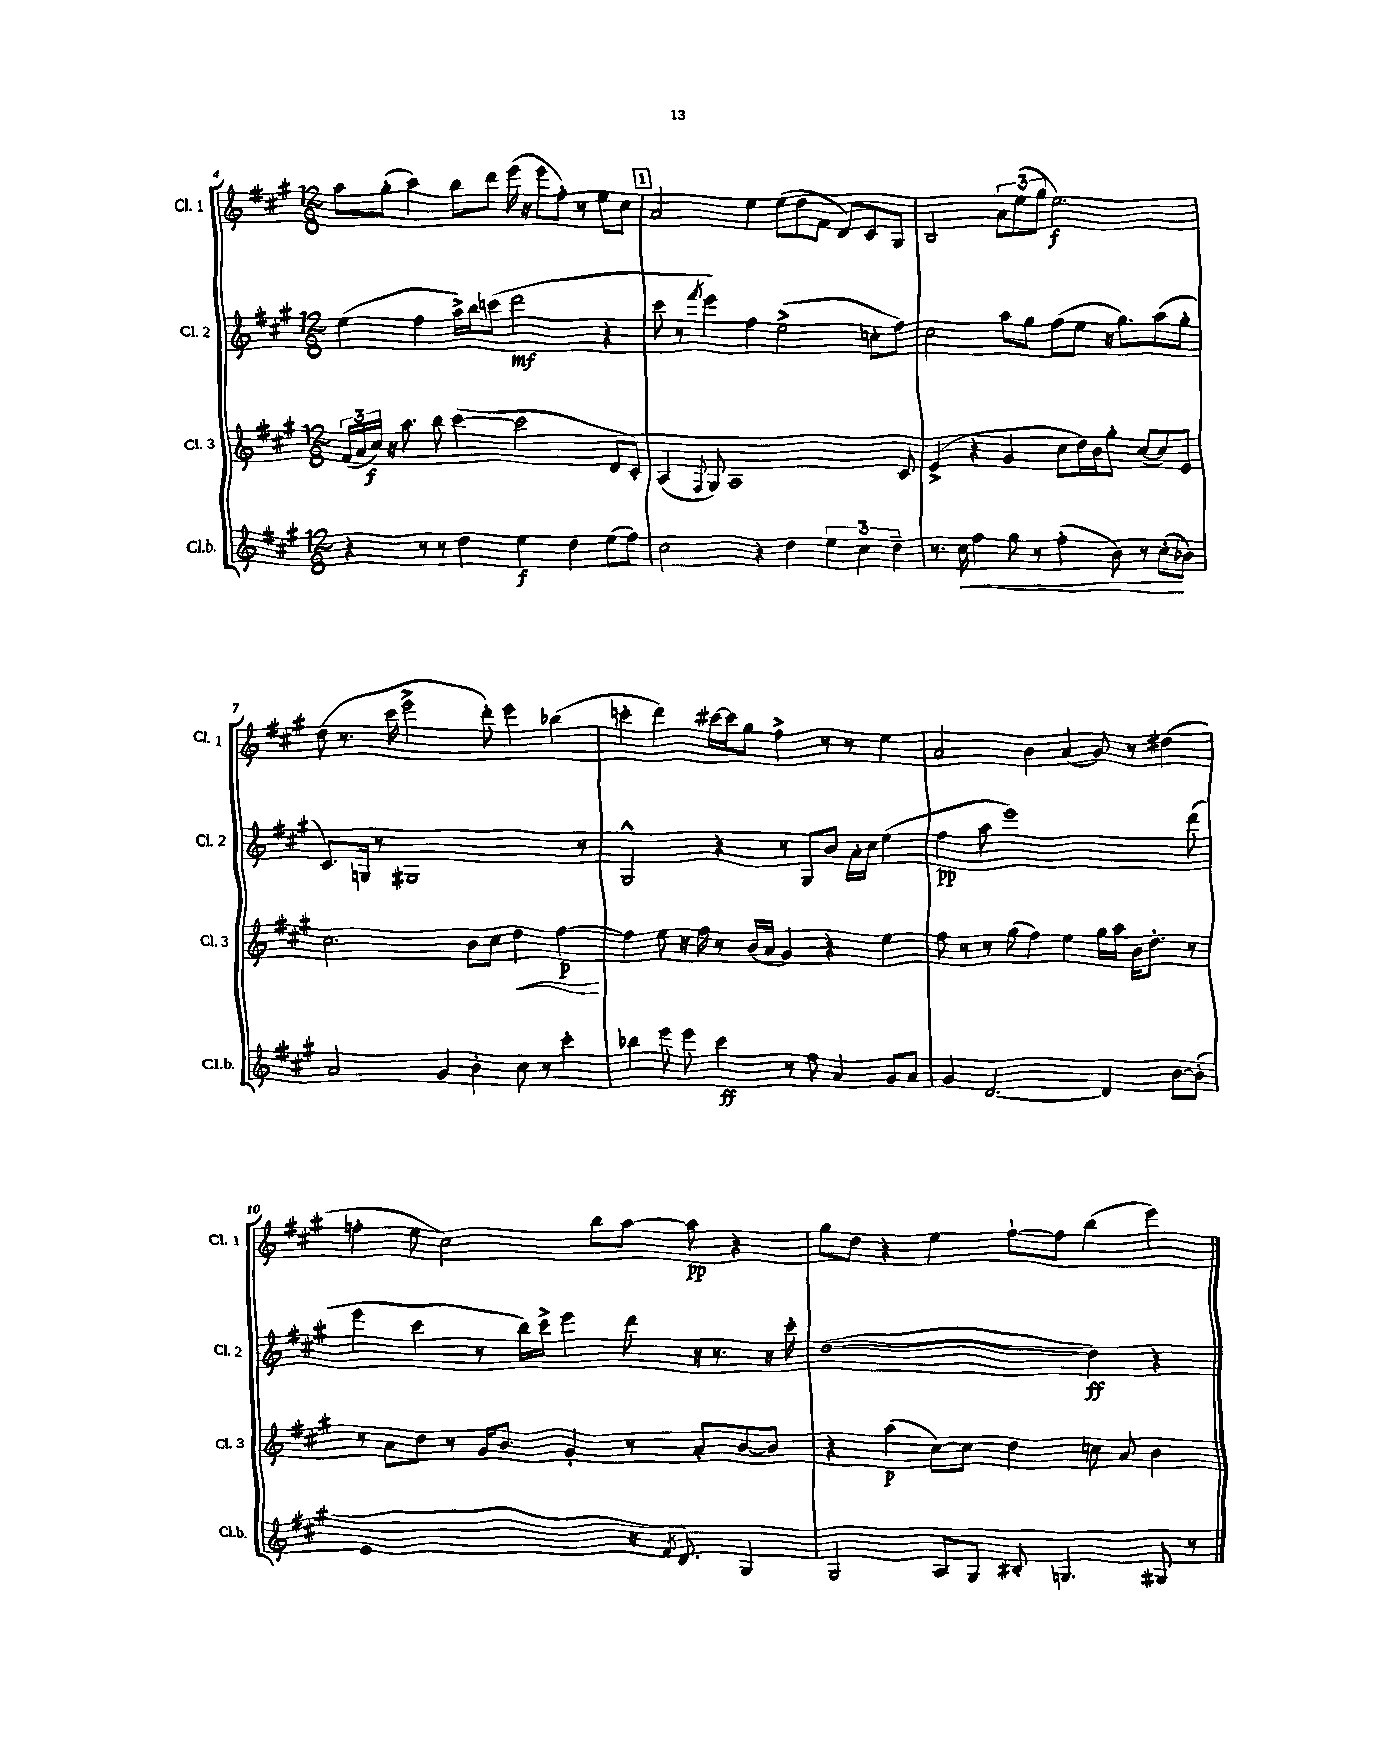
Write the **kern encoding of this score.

**kern	**kern	**kern	**kern
*staff4	*staff3	*staff2	*staff1
*clefG2	*clefG2	*clefG2	*clefG2
*k[f#c#g#]	*k[f#c#g#]	*k[f#c#g#]	*k[f#c#g#]
*M12/8	*M12/8	*M12/8	*M12/8
4r	(24f#/LL	(4ee\	8aa\L
.	24a/	.	.
.	24cc#/JJ)	.	.
.	16r	.	(8gg#'\J
.	8.aa\	.	.
8r	.	4ff#\	4aa\)
8r	8bb\	.	.
4dd\	([4ccc#\	16aa^\LL)	8bb\L
.	.	16bb\J	.
.	.	(8ccc\J	8ddd\J
4ee\	2ccc#\]	2ddd\	(16eee\
.	.	.	16r
.	.	.	8eee\L
4dd\	.	.	8ff#'\J)
.	.	.	8r
(8ee\L	8d/L	4r	8ee\L
8ff#\J)	8c#'/J)	.	8cc#\J
=	=	=	=
2cc#\	(4A/	8ccc#\	2a/
.	.	8r	.
.	8qqF#/	8qfff#/	.
.	8G#/)	4eee\)	.
.	1A	.	.
4r	.	4ff#\	4ee\
4dd\	.	(2ee^\	(8ee\L
.	.	.	8dd\
6ee\	.	.	8f#\J
.	.	.	8d/L)
6cc#\	.	.	.
.	.	8cc'\L	8c#/
6dd~\	.	.	.
.	8c#/	8ff#\J)	8G#/J
=	=	=	=
8.r	(4e^/	2cc#\	2B/
16cc#\	.	.	.
4ff#\	4r	.	.
8gg#\	4g#/	8aa\L	12a\L
.	.	.	(12ee\
8r	.	8gg#\J	.
.	.	.	12gg#\J
(4ff#'\	8cc#\L	(8ff#\L	2.ee\)
.	16dd\L)	8ee\J	.
.	16b\J	.	.
8b\)	8gg#'\J	16r	.
.	.	8.gg#\L)	.
8r	([8cc#/L	.	.
(8cc#'\L	8cc#/])	(8aa\	.
8b-\J)	8e/J	8gg#'\J	.
=	=	=	=
2a/	2.cc#\	8.c#/L)	(8dd\
.	.	.	8.r
.	.	16G/Jk	.
.	.	8r	.
.	.	.	16ccc#\
.	.	1G#	2eee^\
4g#/	.	.	.
4b'\	8b\L	.	.
.	8cc#\J	.	8ddd'\)
8cc#\	4dd\	.	4eee\
8r	.	.	.
4ccc#'\	[4ff#\	.	(4bb-\
.	.	8r	.
=	=	=	=
4bb-\	4ff#\]	2G#^^/	4ccc'\
8eee\	8ee\	.	4ddd\)
8eee\	16r	.	.
.	16ff#\	.	.
4ccc#\	8r	4r	[16ccc#\LL
.	.	.	16ccc#\]J
.	(16b/LL	.	8gg#\J
.	16a/JJ	.	.
8r	4g#/)	8r	4ff#^\
8ff#\	.	8G#/L	.
4a/	4r	8b/J	8r
.	.	16a'\LL	8r
.	.	16cc#\JJ	.
8g#/L	4ee\	(4ee\	4ee\
8a/J	.	.	.
=	=	=	=
4g#/	8ff#\	4ff#\	2a/
.	8r	.	.
[2.d/	8r	8aa\	.
.	(8gg#\	1eee)	.
.	4ff#\)	.	4b\
.	4ee\	.	(4a/
4d/]	16gg#\LL	.	8g#/)
.	16aa\JJ	.	.
.	16b\LK	.	8r
.	8.dd'\J	.	.
[8b\L	.	.	(4dd#\
(8b'\]J	8r	(8ddd\	.
=	=	=	=
1e	8r	4eee\	4ff'\
.	8a\L	.	.
.	8dd\J	4ccc#\	8ee\
.	8r	.	2cc#\)
.	16g#/LK	8r	.
.	8.b/J	.	.
.	.	16bb\LL)	.
.	.	16ccc#^\JJ	.
.	4g#'/	4eee\	.
.	.	.	8bb\L
16r	8r	8ddd\	[8aa\J
8qf#/	.	.	.
8.d/)	.	.	.
.	8a'/L	16r	8aa\]
.	.	8.r	.
4G#/	[8b/	.	4r
.	8b/]J	16r	.
.	.	16ccc#'\	.
=	=	=	=
2G#/	4r	([1dd	8gg#\L
.	.	.	8dd\J
.	(4aa\	.	4r
8A/L	[8cc#\L)	.	4ee\
8G#/J	8cc#\]J	.	.
8B#'/	4dd\	.	[8ff#`\L
4.G/	.	.	8ff#\]J
.	8cc\	4dd\])	(4bb\
.	8a/	.	.
8G#/	4b\	4r	4eee\)
8r	.	.	.
==	==	==	==
*-	*-	*-	*-
